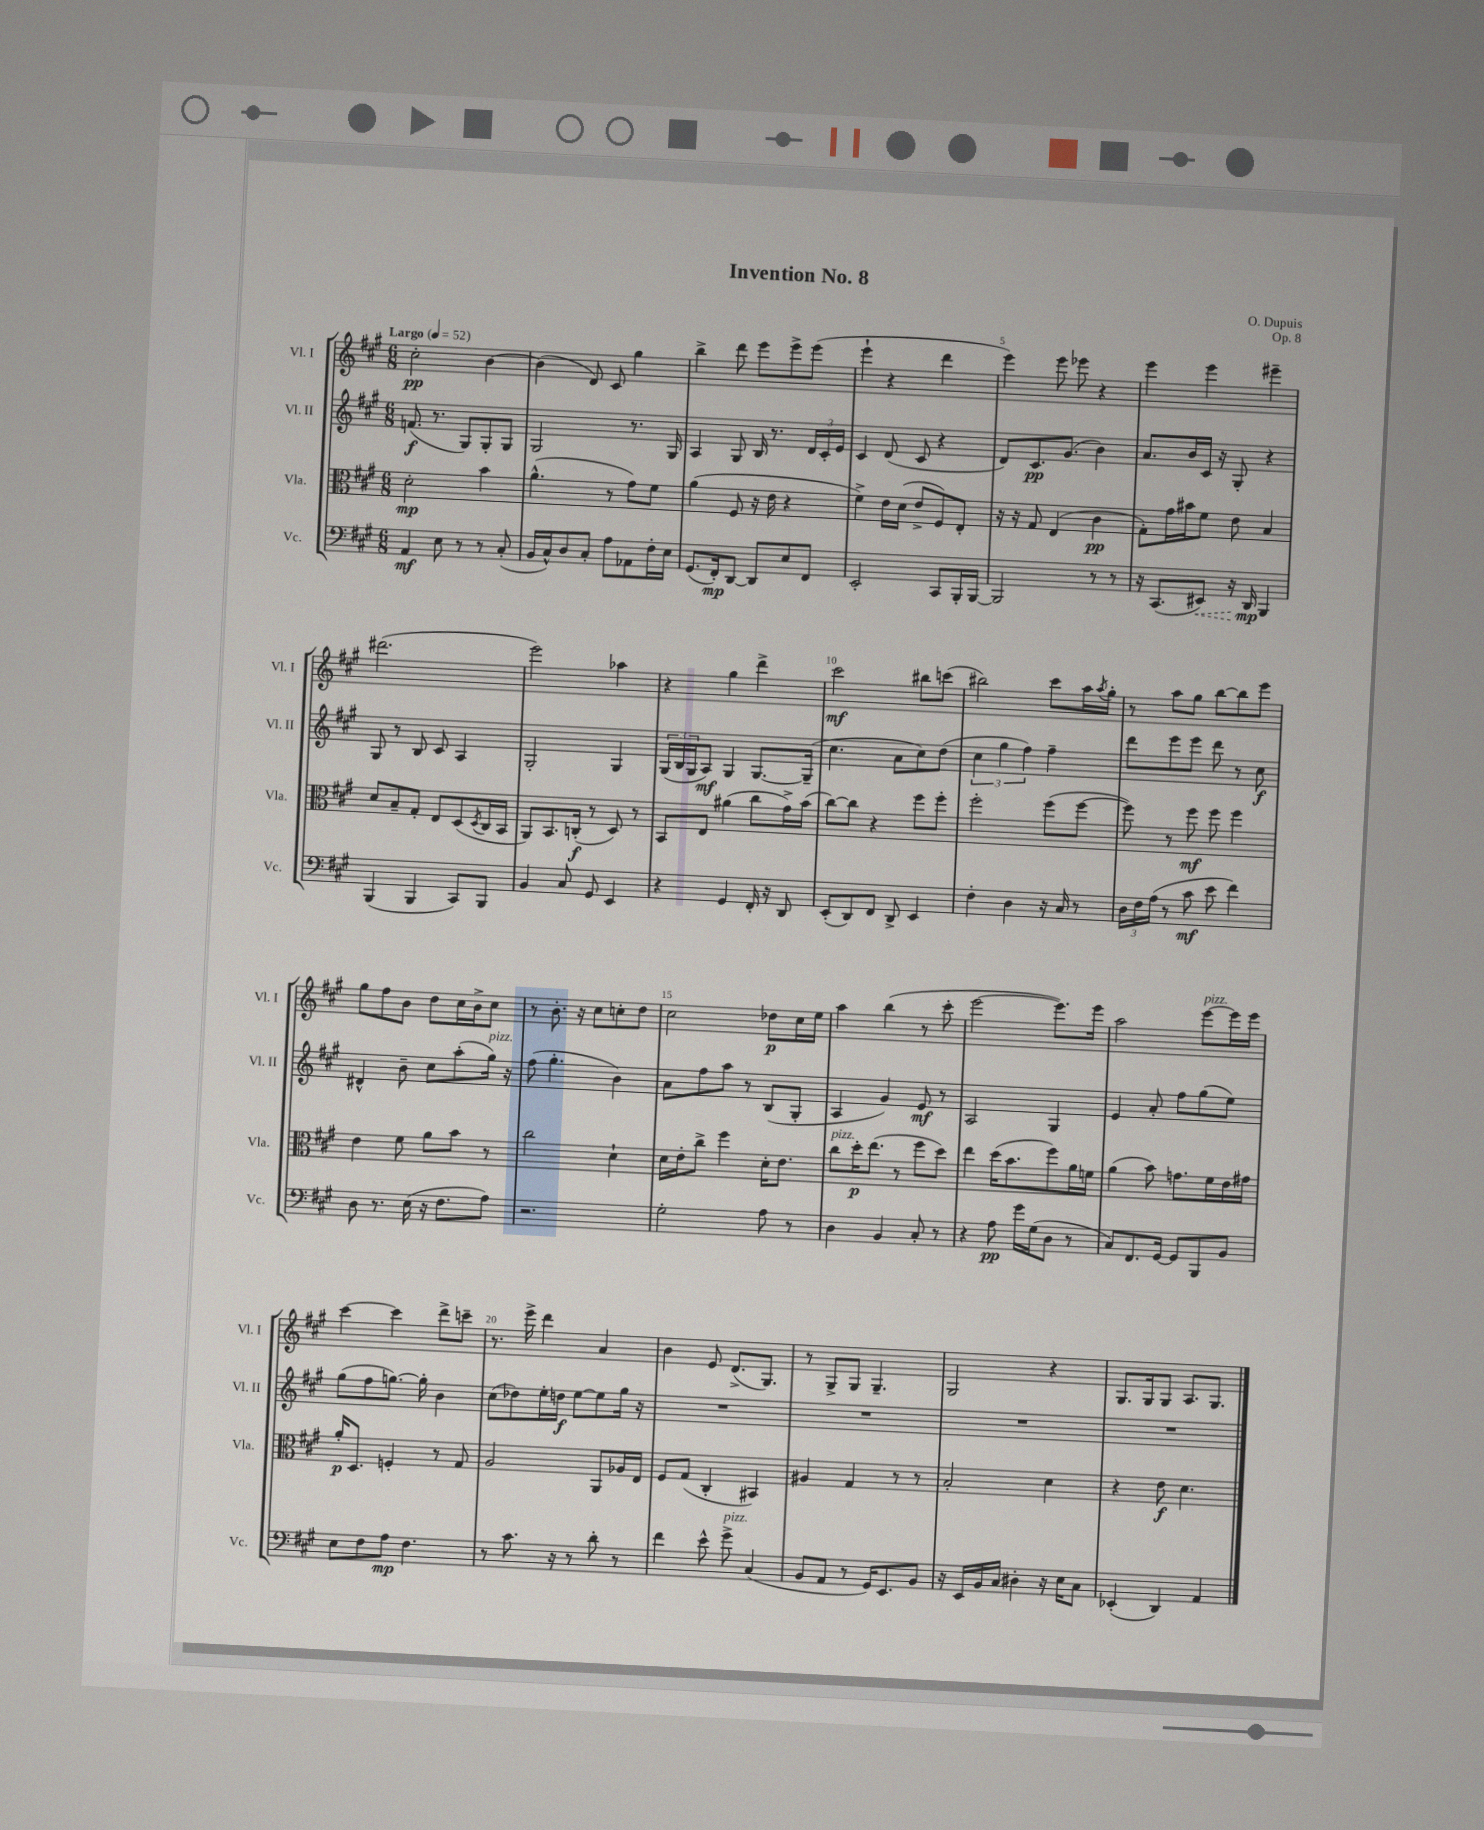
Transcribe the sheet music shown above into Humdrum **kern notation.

**kern	**dynam	**kern	**dynam	**kern	**dynam	**kern	**dynam
*part4	*part4	*part3	*part3	*part2	*part2	*part1	*part1
*staff4	*staff4	*staff3	*staff3	*staff2	*staff2	*staff1	*staff1
*I"Vc.	*	*I"Vla.	*	*I"Vl. II	*	*I"Vl. I	*
*I'Vc.	*	*I'Vla.	*	*I'Vl. II	*	*I'Vl. I	*
*clefF4	*	*clefC3	*	*clefG2	*	*clefG2	*
*k[f#c#g#]	*	*k[f#c#g#]	*	*k[f#c#g#]	*	*k[f#c#g#]	*
*M6/8	*	*M6/8	*	*M6/8	*	*M6/8	*
*MM52	*	*MM52	*	*MM52	*	*MM52	*
=1	=1	=1	=1	=1	=1	=1	=1
!	!	!	!	!	!	!LO:TX:a:B:t=Largo	!
4AA/	mf	2d'\	mp	(8.fn/	f	2cc#'\	pp
.	.	.	.	8.r	.	.	.
8E\	.	.	.	.	.	.	.
8r	.	.	.	8G#/L)	.	.	.
8r	.	4b\	.	8G#'/	.	[4b\	.
(8C#'/	.	.	.	8G#/J	.	.	.
=2	=2	=2	=2	=2	=2	=2	=2
16BB/LL	.	(4.a^^\	.	2G#/	.	(4b\]	.
16C#^^/J)	.	.	.	.	.	.	.
8D/	.	.	.	.	.	.	.
8C#'/J	.	.	.	.	.	8d/)	.
8A\L	.	8r	.	.	.	8c#/	.
8AA-X\	.	8g#\L)	.	8.r	.	4gg#\	.
16F#'\L	.	8f#\J	.	.	.	.	.
16E\JJ	.	.	.	16G#/	.	.	.
=3	=3	=3	=3	=3	=3	=3	=3
(8.GG#/L	.	(4a\	.	4A/	.	4bb^\	.
16FF#'/k)	mp	.	.	.	.	.	.
[8DD/J	.	8F#/	.	8G#/	.	8ddd\	.
8DD/L]	.	16r	.	16B/	.	8eee\L	.
.	.	16e\	.	8.r	.	.	.
8E/	.	4r	.	.	.	8eee^\	.
8FF#/J	.	.	.	24d/LL	.	(8eee\J	.
.	.	.	.	24c#'/	.	.	.
.	.	.	.	24e/JJ	.	.	.
=4	=4	=4	=4	=4	=4	=4	=4
2EE'/	.	4f#^\)	.	4c#/	.	4eee`\	.
.	.	16e\LL	.	(8d/	.	4r	.
.	.	(16d\JJ	.	.	.	.	.
.	.	8e^/L	.	8c#/	.	.	.
8CC#/L	.	8F#/)	.	4r	.	4ddd\	.
16BBB'/L	.	8E'/J	.	.	.	.	.
[16BBB/JJ	.	.	.	.	.	.	.
=5	=5	=5	=5	=5	=5	=5	=5
2BBB/]	.	16r	.	8d/L)	.	4eee\)	.
.	.	16r	.	.	.	.	.
.	.	8G#/	.	8.c#/	pp	.	.
.	.	(4E/	.	.	.	8eee\	.
.	.	.	.	(8.g#/J	.	.	.
.	.	.	.	.	.	8eee-X\	.
8r	.	4c#\	pp	4b\)	.	4r	.
8r	.	.	.	.	.	.	.
=6	=6	=6	=6	=6	=6	=6	=6
16r	.	8G#'\L)	.	8.a/L	.	4eee\	.
(8.CC#/L	.	.	.	.	.	.	.
.	.	16g#\L	.	.	.	.	.
.	.	16b#X\J	.	16b/L	.	.	.
!	!LO:HP:b	!	!	!	!	!	!
8EE#X/J)	<	8f#\J	.	16c#/JJ	.	4eee\	.
.	.	.	.	16r	.	.	.
16r	.	8e\	.	8G#'/	.	.	.
16DD/	mp	.	.	.	.	.	.
4BBB/	[	4B/	.	4r	.	4eee#X~\	.
!!LO:LB:g=z
=7	=7	=7	=7	=7	=7	=7	=7
(4BBB/	.	8d/L	.	8G#/	.	(2.ddd#X\	.
.	.	8B~/	.	8r	.	.	.
4BBB/	.	8G#'/J	.	8B/	.	.	.
.	.	8E/L	.	8c#/	.	.	.
8CC#/L)	.	(8D/	.	4A/	.	.	.
.	.	8qD/	.	.	.	.	.
8BBB/J	.	16C#/L	.	.	.	.	.
.	.	16BB/JJ	.	.	.	.	.
=8	=8	=8	=8	=8	=8	=8	=8
4BB/	.	8AA/L)	.	2G#'/	.	2eee\)	.
.	.	8.BB/	.	.	.	.	.
8C#/	.	.	.	.	.	.	.
.	.	(16Cn'/Jk	f	.	.	.	.
8GG#/	.	8r	.	.	.	.	.
4EE/	.	8D/)	.	4G#/	.	4aa-X\	.
.	.	8r	.	.	.	.	.
=9	=9	=9	=9	=9	=9	=9	=9
4r	.	8BB/L	.	(24G#/LL	.	4r	.
.	.	.	.	24B/	.	.	.
.	.	.	.	24G#/J	.	.	.
.	.	8E/J	.	8A/J)	mf	.	.
4GG#/	.	(4a#X\	.	4G#/	.	4gg#\	.
16FF#'/	.	8cc#\L	.	[8.G#/L	.	4ddd^\	.
16r	.	.	.	.	.	.	.
8DD/	.	16g#^\L)	.	.	.	.	.
.	.	(16b\JJ	.	(16G#~/Jk]	.	.	.
=10	=10	=10	=10	=10	=10	=10	=10
(8EE'/L	.	[8cc#\L)	.	4.cc#\	.	2ccc#\	mf
8DD/)	.	8cc#\J]	.	.	.	.	.
8FF#/J	.	4r	.	.	.	.	.
8DD^/	.	.	.	8a\L	.	.	.
4EE/	.	8ff#\L	.	8cc#\)	.	8bb#X\L	.
.	.	8ff#'\J	.	(8dd\J	.	(8cccn\J	.
=11	=11	=11	=11	=11	=11	=11	=11
4F#'\	.	2ff#'\	.	6cc#\	.	2bb#X\)	.
.	.	.	.	6gg#\	.	.	.
4D\	.	.	.	.	.	.	.
.	.	.	.	6ff#\)	.	.	.
16r	.	(8ff#\L	.	4ff#~\	.	8ccc#\L	.
16C#/	.	.	.	.	.	.	.
8r	.	[8ff#\J	.	.	.	16aa\L	.
.	.	.	.	.	.	8qaa/	.
.	.	.	.	.	.	16gg#'\JJ	.
=12	=12	=12	=12	=12	=12	=12	=12
24D\LL	.	8ff#\])	.	8ddd\L	.	8r	.
24F#\	.	.	.	.	.	.	.
(24A\JJ	.	.	.	.	.	.	.
8r	.	8r	.	8eee\	.	8aa\L	.
8c#\	mf	8ff#\	mf	8eee\J	.	8gg#\J	.
8e\	.	8ff#\	.	8ddd\	.	[8bb\L	.
4f#\)	.	4ff#\	.	8r	.	8bb\]	.
.	.	.	.	8cc#\	f	8eee\J	.
!!LO:LB:g=z
=13	=13	=13	=13	=13	=13	=13	=13
8D\	.	4e\	.	4d#X^^/	.	8gg#\L	.
8.r	.	.	.	.	.	8ff#\	.
.	.	8f#\	.	8b~\	.	8b\J	.
(16E\	.	.	.	.	.	.	.
16r	.	8a\L	.	8cc#\L	.	8dd\L	.
8.F#\L	.	.	.	.	.	.	.
.	.	8b\J	.	(8aa'\	.	16cc#\L	.
.	.	.	.	.	.	16b^\J	.
!	!	!	!	!LO:TX:a:i:t=pizz.	!	!	!
8A\J)	.	8r	.	16gg#\Jk)	.	8cc#\J	.
.	.	.	.	16r	.	.	.
=14	=14	=14	=14	=14	=14	=14	=14
2.r	.	2cc#\	.	(8ff#\	.	8r	.
.	.	.	.	4.gg#'\	.	8.b'\	.
.	.	.	.	.	.	16r	.
.	.	.	.	.	.	8cc#\L	.
.	.	4d`\	.	4b\)	.	8ccn'\	.
.	.	.	.	.	.	8dd\J	.
=15	=15	=15	=15	=15	=15	=15	=15
2G#'\	.	16d\LL	.	8a\L	.	2cc#\	.
.	.	16e'\J	.	.	.	.	.
.	.	8cc#^\J	.	8ff#\	.	.	.
.	.	4ff#\	.	8aa\J	.	.	.
.	.	.	.	8r	.	.	.
8A\	.	16d'\KL	.	(8B/L	.	8dd-X\L	p
.	.	8.e\J	.	.	.	.	.
8r	.	.	.	8G#'/J	.	16cc#\L	.
.	.	.	.	.	.	16ee\JJ	.
=16	=16	=16	=16	=16	=16	=16	=16
!	!	!LO:TX:a:i:t=pizz.	!	!	!	!	!
4D\	.	8cc#\L	.	4A/	.	4aa\	.
.	.	16dd'\K	p	.	.	.	.
.	.	(8.ee\J	.	.	.	.	.
4BB/	.	.	.	4g#/)	.	(4bb\	.
.	.	8r	.	.	.	.	.
8C#'/	.	8ff#\L	.	8e/	mf	8r	.
8r	.	8dd\J)	.	8r	.	8ccc#'\	.
=17	=17	=17	=17	=17	=17	=17	=17
4r	.	4ee\	.	2A/	.	[2eee\	.
8A\	pp	(16dd\KL	.	.	.	.	.
.	.	8.b\	.	.	.	.	.
16g#\LL	.	.	.	.	.	.	.
(16G#\J	.	.	.	.	.	.	.
8D\J	.	8ff#\)	.	4G#/	.	8.eee\L])	.
8r	.	16a\L	.	.	.	.	.
.	.	16fn\JJ	.	.	.	16eee\Jk	.
=18	=18	=18	=18	=18	=18	=18	=18
8C#/L)	.	(4a\	.	4e/	.	2aa\	.
8.FF#/	.	.	.	.	.	.	.
.	.	8b\)	.	8a'/	.	.	.
[16GG#/Jk	.	.	.	.	.	.	.
8GG#/L]	.	8.gn\L	.	8ff#\L	.	.	.
!	!	!	!	!	!	!LO:TX:a:i:t=pizz.	!
8BBB/	.	.	.	(8gg#\	.	[8eee\L	.
.	.	16f#\L	.	.	.	.	.
8BB/J	.	16e\	.	8ee\J)	.	16eee\L]	.
.	.	16g#X\JJ	.	.	.	16eee\JJ	.
!!LO:LB:g=z
=19	=19	=19	=19	=19	=19	=19	=19
8E\L	.	16a'/KL	p	(8gg#\L	.	[4ccc#\	.
.	.	8.D/J	.	.	.	.	.
8F#\	.	.	.	8ff#\	.	.	.
8A\J	mp	4Fn'/	.	[8.ggn\J)	.	4ccc#\]	.
4.F#\	.	.	.	.	.	.	.
.	.	.	.	16gg'\]	.	.	.
.	.	8r	.	4b\	.	8ddd^\L	.
.	.	8G#/	.	.	.	8cccn~\J	.
=20	=20	=20	=20	=20	=20	=20	=20
8r	.	2A/	.	(8cc#\L	.	8.r	.
8.c#\	.	.	.	8dd-X\)	.	.	.
.	.	.	.	.	.	16eee^\	.
.	.	.	.	16ee'\L	.	4ddd\	.
16r	.	.	.	16ddn\JJ	f	.	.
8r	.	.	.	[8ee\L	.	.	.
8d'\	.	8AA/L	.	8ee\]	.	4a/	.
8r	.	16A-X/L	.	16gg#\Jk	.	.	.
.	.	16E/JJ	.	16r	.	.	.
=21	=21	=21	=21	=21	=21	=21	=21
4f#\	.	8F#/L	.	2.r	.	4b\	.
.	.	(8G#/J	.	.	.	.	.
8e^^\	.	4C#'/	.	.	.	8e/	.
!LO:TX:a:i:t=pizz.	!	!	!	!	!	!	!
8g#^\	.	.	.	.	.	(8.d^/L	.
(4C#/	.	4BB#X/)	.	.	.	.	.
.	.	.	.	.	.	8.G#/J)	.
=22	=22	=22	=22	=22	=22	=22	=22
8BB/L	.	4A#X/	.	2.r	.	8r	.
8AA/J	.	.	.	.	.	8G#^/L	.
8r	.	4G#/	.	.	.	8G#/J	.
16GG#/KL)	.	.	.	.	.	4.G#~/	.
8.EE/	.	.	.	.	.	.	.
.	.	8r	.	.	.	.	.
8BB/J	.	8r	.	.	.	.	.
=23	=23	=23	=23	=23	=23	=23	=23
16r	.	2B'/	.	2.r	.	2G#/	.
16EE/LL	.	.	.	.	.	.	.
16BB/	.	.	.	.	.	.	.
16C#/JJ	.	.	.	.	.	.	.
4D#X'\	.	.	.	.	.	.	.
16r	.	4d\	.	.	.	4r	.
16E\KL	.	.	.	.	.	.	.
8C#\J	.	.	.	.	.	.	.
=24	=24	=24	=24	=24	=24	=24	=24
(4EE-X'/	.	4r	.	2.r	.	8.G#/L	.
.	.	.	.	.	.	16G#/k	.
4DD/)	.	8e\	f	.	.	8G#/J	.
.	.	4.d\	.	.	.	8.A/L	.
4AA/	.	.	.	.	.	.	.
.	.	.	.	.	.	8.G#/J	.
==	==	==	==	==	==	==	==
*-	*-	*-	*-	*-	*-	*-	*-
